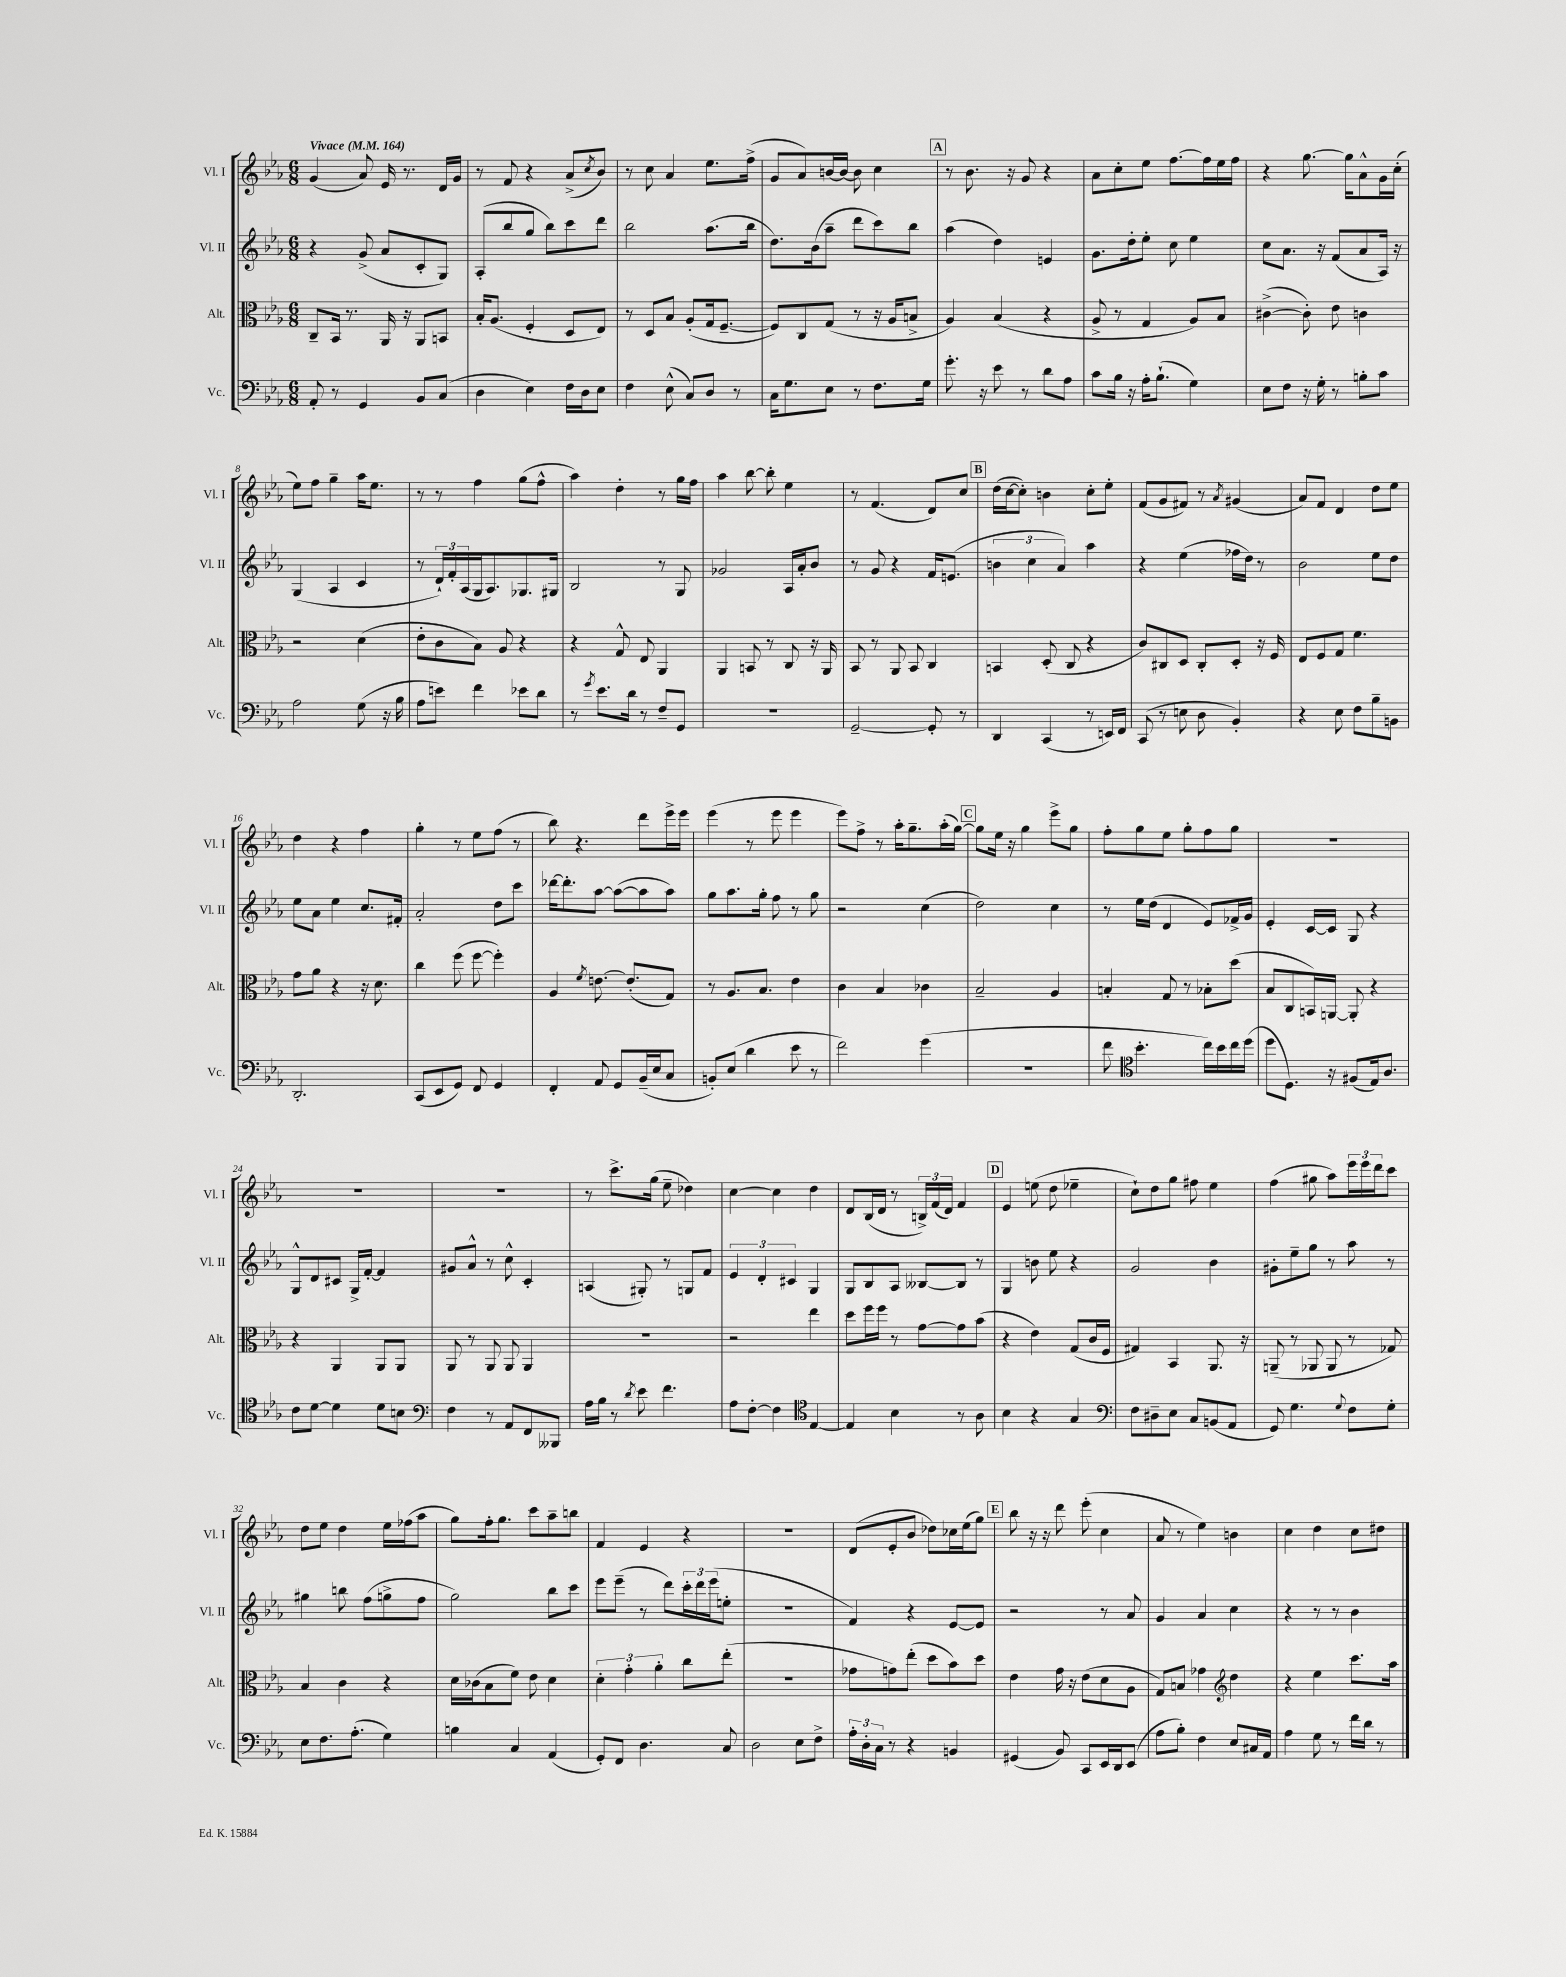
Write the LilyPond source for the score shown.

<<
\new StaffGroup <<
\new Staff = "s0" \with { instrumentName = "Vl. I" shortInstrumentName = "Vl. I" } {
    \clef treble \key ees \major \numericTimeSignature \time 6/8 \tempo "Vivace" 4 = 164
    g'4( aes'8) ees'16 r8. d'16 g'16 |
    r8 f'8 r4 aes'8->( \acciaccatura { c''8 } bes'8) |
    r8 c''8 aes'4 ees''8. f''16->( |
    g'8 aes'8) b'16~ b'16~ b'8 c''4 |
    \mark \markup { \box "A" } r8 bes'8. r16 g'8 r4 |
    aes'8 c''8-. ees''8 f''8.~ f''16 ees''16 f''16 |
    r4 g''8.~ g''16 aes'8-^ g'16 c''16-.( |
    ees''8) f''8 g''4-- aes''16 ees''8. |
    r8 r8 f''4 g''8( f''8-^ |
    aes''4) d''4-. r8 g''16 f''16 |
    aes''4 bes''8~ bes''8-. ees''4 |
    r8 f'4.( d'8) c''8 |
    \mark \markup { \box "B" } d''16( c''16~ c''8-.) b'4 c''8-. ees''8-. |
    f'8( g'8 fis'8) r8 \acciaccatura { aes'8 } gis'4( |
    aes'8) f'8 d'4 d''8 ees''8 |
    d''4 r4 f''4 |
    g''4-. r8 ees''8 f''8( r8 |
    bes''8) r4. d'''8 ees'''16-> ees'''16 |
    ees'''4( r8 ees'''8 ees'''4 |
    ees'''8) f''8-> r8 aes''16-. g''8.-- aes''16-.( g''16~) |
    \mark \markup { \box "C" } g''8 ees''16 r16 g''4 ees'''8-> g''8 |
    f''8-. g''8 ees''8 g''8-. f''8 g''8 |
    R2. |
    R2. |
    R2. |
    r8 c'''8.-> g''16( ees''8-- des''4) |
    c''4~ c''4 d''4 |
    d'8 bes16( d'16 r8 \tuplet 3/2 { b16->) f'16( d'16) } f'4 |
    \mark \markup { \box "D" } ees'4 e''8( d''8 ees''4-- |
    c''8-!) d''8 g''8 fis''8 ees''4 |
    f''4( gis''8 aes''8) \tuplet 3/2 { ees'''16 ees'''16 d'''16 } c'''8 |
    d''8 ees''8 d''4 ees''16 fes''16( aes''8 |
    g''8) f''16-. g''8. c'''8 aes''8-- b''8 |
    f'4 ees'4 r4 |
    r2. |
    d'8( ees'8-. bes'8 des''8) ces''16 ees''16( g''8) |
    \mark \markup { \box "E" } bes''8 r16 r16 d'''8 ees'''8-.( c''4 |
    aes'8 r8 ees''4) b'4 |
    c''4 d''4 c''8 dis''8 \bar "|." |
}
\new Staff = "s1" \with { instrumentName = "Vl. II" shortInstrumentName = "Vl. II" } {
    \clef treble \key ees \major \numericTimeSignature \time 6/8
    r4 g'8->( aes'8 c'8-. g8) |
    aes8-.( bes''8 g''8 bes''8) c'''8 d'''8 |
    bes''2 aes''8.( bes''16 |
    d''8.) bes'16( aes''8-- d'''8 c'''8) bes''8 |
    \mark \markup { \box "A" } aes''4( d''4) e'4 |
    g'8. d''16-. ees''8-. c''8 ees''4 |
    c''8 aes'8. r16 f'8( aes'8 aes16) r16 |
    g4( aes4 c'4 |
    r8 \tuplet 3/2 { d'16-!) f'16-. aes16( } g16 aes8.) ges8. gis16 |
    bes2 r8 g8 |
    ges'2 aes16 aes'16-. bes'8 |
    r8 g'8 r4 f'16 e'8.( |
    \mark \markup { \box "B" } \tuplet 3/2 { b'4 c''4 aes'4) } aes''4 |
    r4 ees''4( fes''16 d''16) r8 |
    bes'2 ees''8 d''8 |
    ees''8 aes'8 ees''4 c''8. fis'16-. |
    aes'2-. d''8 c'''8 |
    des'''16~ des'''8.-. aes''8~ aes''8~( aes''8 aes''8) |
    g''8 aes''8. g''16-. f''8 r8 g''8 |
    r2 c''4( |
    \mark \markup { \box "C" } d''2) c''4 |
    r8 ees''16 d''16( d'4 ees'8) fes'16-> g'16 |
    ees'4-. c'16~ c'16 g8 r4 |
    g8-^ d'8 cis'8 g16-> f'16~-. f'4 |
    gis'8 aes'8-^ r8 c''8-^ c'4-. |
    a4( gis8-.) r8 g8 f'8 |
    \tuplet 3/2 { ees'4 d'4-. cis'4 } g4 |
    g8 bes8 aes8 beses8~ beses8 r8 |
    \mark \markup { \box "D" } g4 b'8 ees''8 r4 |
    g'2 bes'4 |
    gis'8-. ees''8-- g''8 r8 aes''8 r8 |
    gis''4 b''8 f''8( g''8-> f''8 |
    g''2) bes''8 c'''8 |
    ees'''8 ees'''8--( r8 d'''8) \tuplet 3/2 { c'''16-. d'''16 ees'''16( } e''8-. |
    R2. |
    f'4) r4 ees'8~ ees'8 |
    \mark \markup { \box "E" } r2 r8 aes'8 |
    g'4 aes'4 c''4 |
    r4 r8 r8 bes'4 \bar "|." |
}
\new Staff = "s2" \with { instrumentName = "Alt." shortInstrumentName = "Alt." } {
    \clef alto \key ees \major \numericTimeSignature \time 6/8
    c8-- bes,16 r8. aes,16 r16 aes,8 b,8 |
    bes16-. aes8.( f4-. d8 ees8) |
    r8 d8 bes8 aes8-.( g16 f8.~-- |
    f8) c8 g8( r8 r16 aes16 b8-> |
    \mark \markup { \box "A" } aes4) bes4( r4 |
    aes8-> r8 g4 aes8) bes8 |
    cis'4~->( cis'8-.) ees'8 c'4 |
    r2 d'4( |
    ees'8-. c'8 bes8) aes8 r4 |
    r4 g8-^ ees8 aes,4 |
    aes,4 b,8 r8 c8 r16 aes,16 |
    bes,8 r8 aes,8 bes,8 c4 |
    \mark \markup { \box "B" } b,4 d8-.( c8 r4 |
    c'8) cis8 d8 cis8-. d8-. r16 f16 |
    ees8 f8 g8 f'4. |
    g'8 aes'8 r4 r16 d'8. |
    c''4 f''8( f''8~ f''4-.) |
    aes4 \acciaccatura { f'8 } e'8.~ e'8.-.( g8) |
    r8 aes8. bes8. ees'4 |
    c'4 bes4 ces'4 |
    \mark \markup { \box "C" } bes2-- aes4 |
    b4-. g8 r8 bes8-. d''8( |
    bes8 c8 b,16) a,16~ a,8-. r4 |
    r4 aes,4 aes,8 aes,8 |
    aes,8 r8 aes,8 aes,8 aes,4 |
    R2. |
    r2 ees''4 |
    d''8 f''16 f''16 r8 g'8~ g'8 bes'8( |
    \mark \markup { \box "D" } r4 ees'4) g8( c'16 f16 |
    gis4) bes,4 aes,8. r16 |
    a,8--( r8 aes,8 aes,8 r8 ges8) |
    bes4 c'4 r4 |
    d'16 ces'16( bes8 f'8) ees'8 d'4 |
    \tuplet 3/2 { d'4-. g'4-. aes'4-. } c''8 ees''8-.( |
    R2. |
    ges'8 g'8) ees''8-.( d''8 bes'8) d''8 |
    \mark \markup { \box "E" } ees'4 g'16 r16 ees'8( d'8 aes8 |
    g8) b8 ges'4 \clef treble d''4 |
    r4 ees''4 c'''8. aes''16 \bar "|." |
}
\new Staff = "s3" \with { instrumentName = "Vc." shortInstrumentName = "Vc." } {
    \clef bass \key ees \major \numericTimeSignature \time 6/8
    aes,8-. r8 g,4 bes,8 c8( |
    d4 ees4) f16 d16 ees8 |
    f4 ees8-^( c8) d8 r8 |
    c16 g8. ees8 r8 f8. g16 |
    \mark \markup { \box "A" } g'8.-. r16 ees'8 r8 d'8 aes8 |
    c'8 bes16 r16 aes16-. bes8.-!( g4) |
    ees8 f8 r16 g16-. r8 b8-. c'8 |
    aes2 g8( r16 bes16 |
    aes8 e'8) f'4 ees'8 d'8 |
    r8 \acciaccatura { g'8 } ees'8. d'16 r8 f8-- g,8 |
    R2. |
    g,2~-- g,8-. r8 |
    \mark \markup { \box "B" } d,4 c,4( r8 e,16) f,16 |
    c,8( r8 e8 d8 bes,4-.) |
    r4 ees8 f8 bes8-- b,8 |
    d,2.-. |
    c,8( ees,8 g,8) f,8 g,4 |
    f,4-. aes,8 g,8 bes,16--( ees16 c8 |
    b,8-.) ees8( d'4 ees'8 r8 |
    f'2) g'4( |
    \mark \markup { \box "C" } R2. |
    f'8 \clef tenor bes'4.-. c''16) bes'16 c''16 d''16( |
    d''8 d8.) r16 fis8( ees16) aes8. |
    c'8 d'8~ d'4 d'8 b8 |
    \clef bass f4 r8 aes,8 f,8 beses,,8 |
    aes16 bes16 r8 \acciaccatura { d'8 } ees'8 f'4. |
    aes8 f8~-. f4 \clef tenor ees4~ |
    ees4 bes4 r8 aes8 |
    \mark \markup { \box "D" } bes4 r4 g4 |
    \clef bass f8 dis8-- ees8 c8 b,8( aes,8 |
    g,8) g4. \appoggiatura { g8 } f8 g8-. |
    ees8 f8. aes8.-.( g4) |
    b4 c4 aes,4( |
    g,8-.) f,8 d4. c8 |
    d2 ees8 f8-> |
    \tuplet 3/2 { aes16-. d16-. c16 } r8 r4 b,4 |
    \mark \markup { \box "E" } gis,4( bes,8) c,8 ees,16 d,16 ees,8( |
    aes8 bes8-.) f4 ees8 cis16 aes,16 |
    aes4 g8 r8 f'16 d'16 r8 \bar "|." |
}
>>
>>
